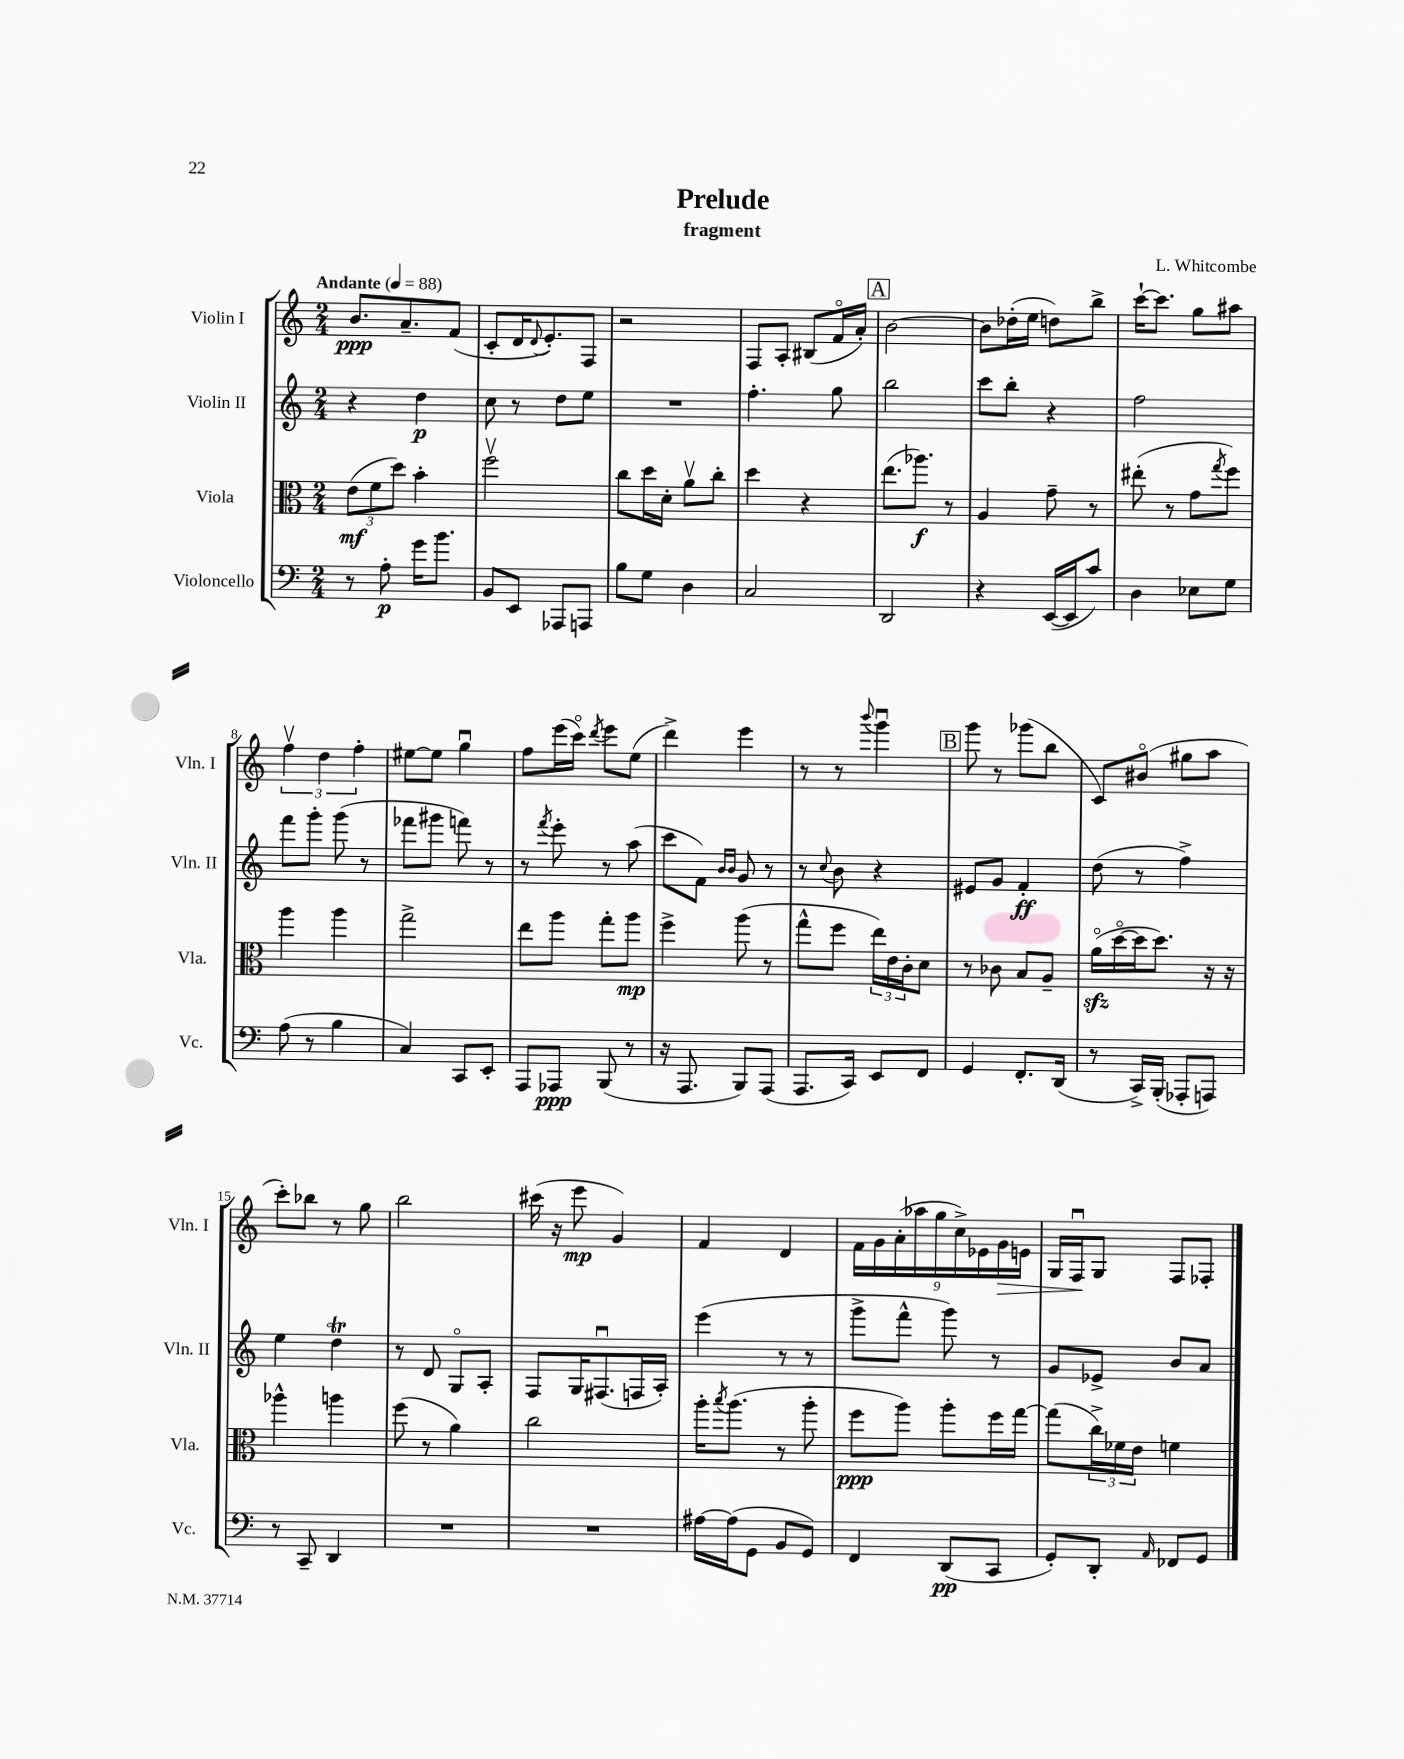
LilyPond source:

\header { title = "Prelude" composer = "L. Whitcombe" subtitle = "fragment" }
<<
\new StaffGroup <<
\new Staff = "s0" \with { instrumentName = "Violin I" shortInstrumentName = "Vln. I" } {
    \clef treble \key c \major \numericTimeSignature \time 2/4 \tempo "Andante" 4 = 88
    b'8.\ppp a'8.-- f'8( |
    c'8-. d'16 \appoggiatura { d'8 } e'8.-.) f8 |
    r2 |
    f8 a8-. bis8( f'16\flageolet a'16-.) |
    \mark \markup { \box "A" } b'2~ |
    b'8 des''16-.( e''16 d''8) b''8-> |
    c'''16~-! c'''8. g''8 ais''8 |
    \tuplet 3/2 { f''4\upbow d''4 f''4-. } |
    eis''8~ eis''8 g''4\downbow |
    f''8 e'''16( c'''16\flageolet) \acciaccatura { d'''8 } e'''8 e''8( |
    d'''4->) e'''4 |
    r8 r8 \appoggiatura { b'''8 } g'''4\downbow |
    \mark \markup { \box "B" } g'''8 r8 ges'''8( b''8 |
    c'8) bis'8\flageolet( gis''8 a''8 |
    c'''8-.) bes''8 r8 g''8 |
    b''2 |
    cis'''16( r16 e'''8\mp g'4) |
    f'4 d'4 |
    \tuplet 9/8 { f'16 g'16 a'16-.( aes''16 g''16 c''16->) ees'16 g'16\> e'16 } |
    g16 f16\downbow\! g8 f8 fes8-. \bar "|." |
}
\new Staff = "s1" \with { instrumentName = "Violin II" shortInstrumentName = "Vln. II" } {
    \clef treble \key c \major \numericTimeSignature \time 2/4
    r4 d''4\p |
    c''8 r8 d''8 e''8 |
    R2 |
    f''4.-. g''8 |
    \mark \markup { \box "A" } b''2 |
    c'''8 b''8-. r4 |
    f''2 |
    f'''8 g'''8-. g'''8( r8 |
    fes'''8 gis'''8 f'''8) r8 |
    r8 \acciaccatura { f'''8 } e'''8-. r8 a''8( |
    c'''8 f'8) \grace { b'16 b'16 } g'8 r8 |
    r8 \appoggiatura { c''8 } b'8 r4 |
    \mark \markup { \box "B" } eis'8 g'8 f'4-.\ff |
    d''8( r8 f''4->) |
    e''4 d''4\trill |
    r8 d'8 g8\flageolet a8-. |
    f8 g16 fis8.\downbow( f16 a16-.) |
    e'''4( r8 r8 |
    g'''8-> f'''8-^ g'''8) r8 |
    g'8 ees'8-> b'8 a'8 \bar "|." |
}
\new Staff = "s2" \with { instrumentName = "Viola" shortInstrumentName = "Vla." } {
    \clef alto \key c \major \numericTimeSignature \time 2/4
    \tuplet 3/2 { e'8\mf( f'8 d''8) } b'4-. |
    f''2\upbow |
    c''8 d''16 d'16-. a'8\upbow c''8-. |
    d''4 r4 |
    \mark \markup { \box "A" } e''8.( aes''8.\f) r8 |
    a4 g'8-- r8 |
    eis''8-.( r8 g'8 \acciaccatura { g''8 } f''8) |
    a''4 a''4 |
    g''2-> |
    e''8 a''8 g''8-. a''8\mp |
    f''4-> a''8( r8 |
    g''8-^ f''8 \tuplet 3/2 { e''16) e'16 c'16-. } d'8 |
    \mark \markup { \box "B" } r8 ces'8 b8 a8-- |
    a'16\flageolet\sfz( d''16~\flageolet d''16 d''8.) r16 r16 |
    aes''4-^ a''4 |
    f''8( r8 a'4) |
    c''2 |
    a''16-. \acciaccatura { b''8 } a''8.( r8 a''8-. |
    f''8\ppp a''8) a''8-. f''16 g''16~ |
    g''8( \tuplet 3/2 { c''16->) fes'16 e'16 } f'4 \bar "|." |
}
\new Staff = "s3" \with { instrumentName = "Violoncello" shortInstrumentName = "Vc." } {
    \clef bass \key c \major \numericTimeSignature \time 2/4
    r8 a8-.\p g'16 b'8. |
    b,8 e,8 aes,,8 a,,8 |
    b8 g8 d4 |
    c2 |
    \mark \markup { \box "A" } d,2 |
    r4 e,16~( e,16 c'8) |
    d4 ees8 g8 |
    a8( r8 b4 |
    c4) c,8 e,8-. |
    a,,8 aes,,8\ppp b,,8( r8 |
    r16 a,,8. b,,8) a,,8( |
    a,,8. c,16) e,8 f,8 |
    \mark \markup { \box "B" } g,4 f,8.-. d,16( |
    r8 c,16->) b,,16-.( aes,,8-. a,,8) |
    r8 c,8-- d,4 |
    R2 |
    R2 |
    ais16~ ais16( g,8 b,8 g,8) |
    f,4 d,8\pp( c,8 |
    g,8-.) d,8-. \grace { a,16 } fes,8 g,8 \bar "|." |
}
>>
>>
